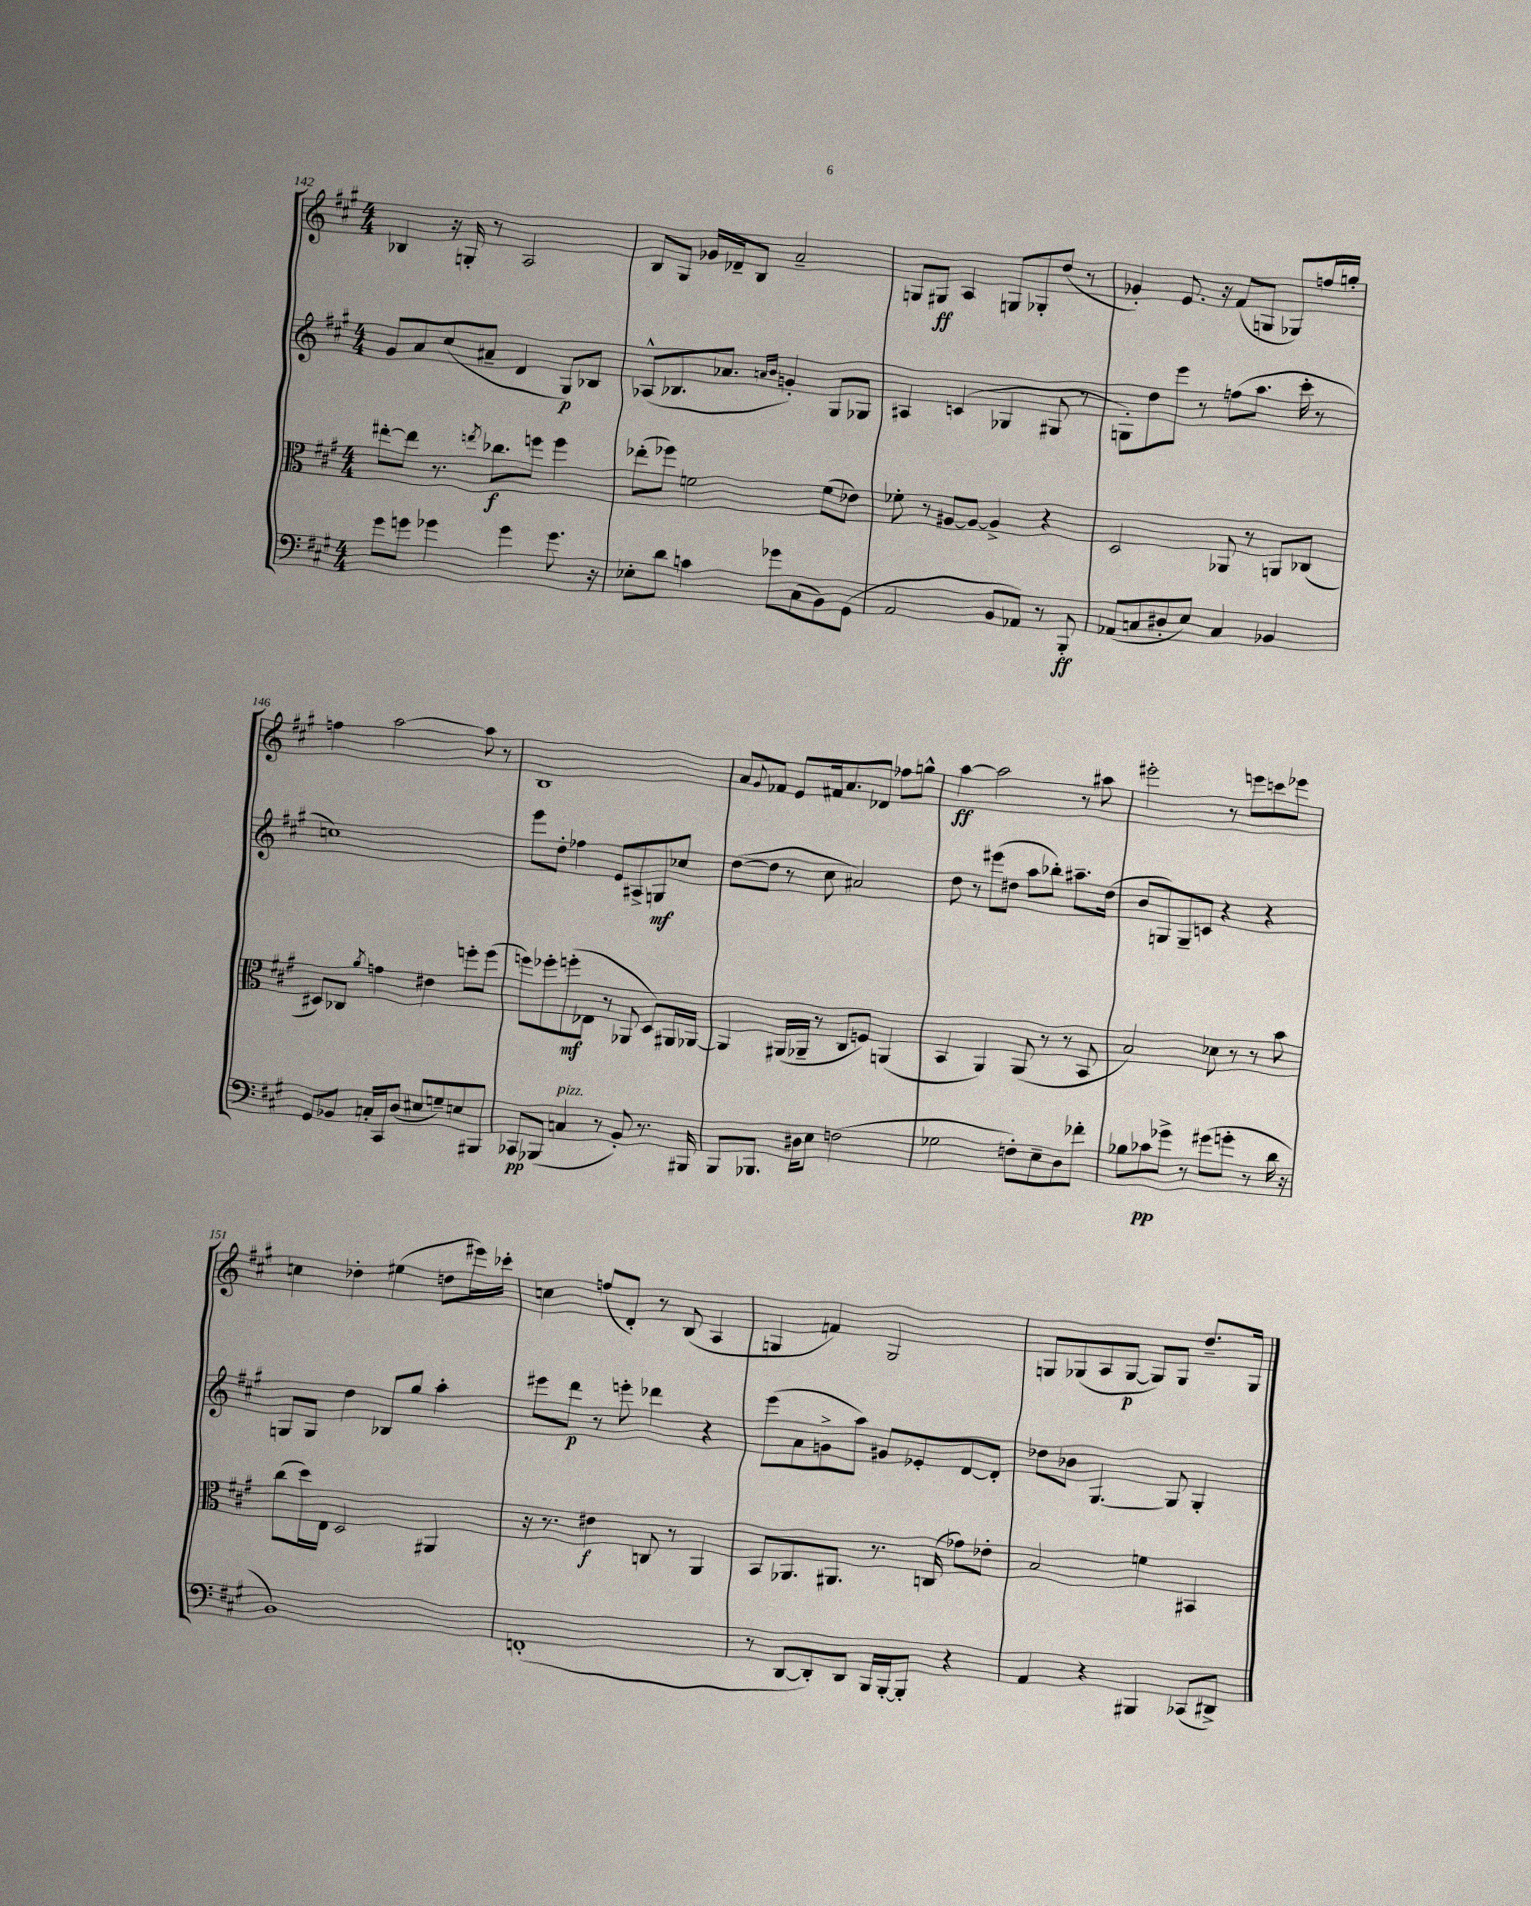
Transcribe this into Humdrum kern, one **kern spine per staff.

**kern	**dynam	**kern	**dynam	**kern	**dynam	**kern	**dynam
*part4	*part4	*part3	*part3	*part2	*part2	*part1	*part1
*staff4	*staff4	*staff3	*staff3	*staff2	*staff2	*staff1	*staff1
*clefF4	*	*clefC3	*	*clefG2	*	*clefG2	*
*k[f#c#g#]	*	*k[f#c#g#]	*	*k[f#c#g#]	*	*k[f#c#g#]	*
*M4/4	*	*M4/4	*	*M4/4	*	*M4/4	*
=142	=142	=142	=142	=142	=142	=142	=142
8g#\L	.	[8ee#X'\L	.	8g#/L	.	4B-X/	.
8gn\J	.	8ee#\J]	.	8a/	.	.	.
4g-X\	.	8.r	.	(8cc#/	.	16r	.
.	.	.	.	.	.	16Gn'/	.
.	.	.	.	8a#X~/J	.	8r	.
.	.	8qeen/	.	.	.	.	.
.	.	8.cc-X\L	f	.	.	.	.
4g-\	.	.	.	4d/	.	2A/	.
.	.	8ffn\J	.	.	.	.	.
8.g-\	.	4ff\	.	8G#/L)	p	.	.
.	.	.	.	8B-X/J	.	.	.
16r	.	.	.	.	.	.	.
=143	=143	=143	=143	=143	=143	=143	=143
8E-X'\L	.	(8ee-X'\L	.	(8A-X^^/L	.	8B/L	.
8d\J	.	8ff-X\J)	.	8.B-X/	.	8G#/J	.
4cn\	.	2fn\	.	.	.	16g-X/LL	.
.	.	.	.	8.a-X/J	.	16d-X~/J	.
.	.	.	.	.	.	8B/J	.
.	.	.	.	16qqan/LL	.	.	.
.	.	.	.	16qqb/JJ	.	.	.
8g-X\L	.	.	.	4gn'/)	.	2a~/	.
(8C#\	.	.	.	.	.	.	.
8BB\)	.	(8f\L	.	8G#/L	.	.	.
(8GG#\J	.	8e-X\J)	.	8G-X/J	.	.	.
=144	=144	=144	=144	=144	=144	=144	=144
2AA/	.	8f-X'\	.	4A#X/	.	8Gn/L	.
.	.	8r	.	.	.	8G#X/J	ff
.	.	[8A#X/L	.	(4cn/	.	4A/	.
.	.	8A#/J_	.	.	.	.	.
8BB/L	.	4A#^/]	.	4G-X/	.	8Gn/L	.
8AA-X/J)	.	.	.	.	.	8G-X'/	.
8r	.	4r	.	8G#X/	.	(8dd/J	.
8BBB'/	ff	.	.	8r	.	8r	.
=145	=145	=145	=145	=145	=145	=145	=145
(8AA-X/L	.	2D/	.	8Gn'\L)	.	4g-X'/)	.
8Cn/	.	.	.	8dd\	.	.	.
8D#X'/	.	.	.	8eee\J	.	8.e/	.
8E/J)	.	.	.	8r	.	.	.
.	.	.	.	.	.	16r	.
4C/	.	8AA-X/	.	(8ffn\L	.	(8f#/L	.
.	.	8r	.	8.aa\J	.	8Gn/J	.
4BB-X/	.	8AAn/L	.	.	.	8G-X/L)	.
.	.	.	.	16ccc#'\	.	.	.
.	.	(8C-X/J	.	8r	.	16ffn/L	.
.	.	.	.	.	.	16ggn'/JJ	.
!!LO:LB:g=z
=146	=146	=146	=146	=146	=146	=146	=146
8GG#/L	.	8D#X/L)	.	1ccn)	.	4ffn\	.
8BB-X/J	.	8C-X/J	.	.	.	.	.
.	.	8qa/	.	.	.	.	.
16Cn'/LL	.	4gn\	.	.	.	[2aa\	.
16CC#/J	.	.	.	.	.	.	.
(8D/J	.	.	.	.	.	.	.
8E#X/L	.	4e#X\	.	.	.	.	.
8Gn~/)	.	.	.	.	.	.	.
8En/	.	8ffn'\L	.	.	.	8aa\]	.
8BBB#X/J	.	(8ff\J	.	.	.	8r	.
=147	=147	=147	=147	=147	=147	=147	=147
8CC-X/L	pp	8ffn\L)	.	8eee\L	.	1B	.
(8BBB-X/J	.	8ff-X'\	.	8dd'\J	.	.	.
!LO:TX:a:i:t=pizz.	!	!	!	!	!	!	!
4Cn/	.	(8ffn'\	mf	4ff-X\	.	.	.
.	.	8E-X\J	.	.	.	.	.
8r	.	8r	.	8e/L	.	.	.
8BB'/)	.	8AA-X/	.	8A#X^/	.	.	.
8.r	.	8D/L)	.	8Gn/	mf	.	.
.	.	16AA#X/L	.	8cc-X/J	.	.	.
16BBB#X/	.	[16AA-X/JJ	.	.	.	.	.
=148	=148	=148	=148	=148	=148	=148	=148
8BBB/L	.	4AA-/]	.	([8dd\L	.	8a/L	.
.	.	.	.	.	.	8qqg#/	.
8.BBB-X/J	.	.	.	8dd\J]	.	8f-X/J	.
.	.	(16AA#X/LL	.	8r	.	8e/L	.
16D#X\KL	.	16AA-X~/JJ	.	.	.	.	.
8E\J	.	8r	.	8cc#\	.	16f#X/k	.
.	.	.	.	.	.	8.a/	.
(2Fn\	.	8C#/L	.	2a#X/)	.	.	.
.	.	8Fn/J)	.	.	.	8d-X/J	.
.	.	(4AAn/	.	.	.	8ff-X\L	.
.	.	.	.	.	.	8ggn^^\J	.
=149	=149	=149	=149	=149	=149	=149	=149
2G-X\	.	4BB/	.	8dd\	.	[4aa\	ff
.	.	.	.	8r	.	.	.
.	.	4AA/)	.	(8eee#X\L	.	2aa\]	.
.	.	.	.	8dd#X\J	.	.	.
8Fn'\L)	.	(8AA/	.	8aa\L	.	.	.
8E~\	.	8r	.	8bb-X'\J)	.	.	.
8D\	.	8r	.	8.aa#X~\L	.	8r	.
8f-X'\J	.	8BB/	.	.	.	8aa#X\	.
.	.	.	.	(16dd#\Jk	.	.	.
=150	=150	=150	=150	=150	=150	=150	=150
8B-X\L	.	2B/)	.	8b/L	.	2eee#X'\	.
8c-X\	pp	.	.	8Gn/)	.	.	.
8g-X^\J	.	.	.	8G~/	.	.	.
8r	.	.	.	8cn/J	.	.	.
(8g#X\L	.	8d-X\	.	4r	.	8r	.
8gn'\J	.	8r	.	.	.	8eeen\L	.
8r	.	8r	.	4r	.	8cccn\	.
16d\	.	8b\	.	.	.	8eee-X\J	.
16r	.	.	.	.	.	.	.
!!LO:LB:g=z
=151	=151	=151	=151	=151	=151	=151	=151
1BB)	.	(8cc#\L	.	8Gn/L	.	4ccn\	.
.	.	16dd\L)	.	8G/J	.	.	.
.	.	16E\JJ	.	.	.	.	.
.	.	2D/	.	4dd\	.	4dd-X'\	.
.	.	.	.	8B-X/L	.	(4ee#X\	.
.	.	.	.	8gg#/J	.	.	.
.	.	4AA#X/	.	4aa'\	.	8ddn\L	.
.	.	.	.	.	.	16eee#X\L)	.
.	.	.	.	.	.	16ccc-X'\JJ	.
=152	=152	=152	=152	=152	=152	=152	=152
(1FFn'	.	16r	.	8eee#X\L	.	4ccn\	.
.	.	8.r	.	.	.	.	.
.	.	.	.	8ddd\J	p	.	.
.	.	4e#X\	f	8r	.	(8ffn/L	.
.	.	.	.	8eeen'\	.	8d'/J)	.
.	.	8Cn/	.	4ddd-X\	.	8r	.
.	.	8r	.	.	.	(8B/	.
.	.	4AA/	.	4r	.	4A/	.
=153	=153	=153	=153	=153	=153	=153	=153
8r	.	8BB/L	.	(8eee\L	.	4Gn/	.
[8DD/L	.	8.AA-X/	.	8a\	.	.	.
8DD'/])	.	.	.	8gn^\	.	4fn/)	.
.	.	8.AA#X/J	.	.	.	.	.
8DD/J	.	.	.	8aa\J)	.	.	.
16BBB/LL	.	8.r	.	8g#X/L	.	2G/	.
[16BBB'/J	.	.	.	.	.	.	.
8BBB'/J]	.	.	.	8e-X'/	.	.	.
.	.	(16Cn/	.	.	.	.	.
4r	.	8g-X\L)	.	[8d/	.	.	.
.	.	8e-X'\J	.	8d'/J]	.	.	.
=154	=154	=154	=154	=154	=154	=154	=154
4AA/	.	2B/	.	8dd-X\L	.	8Gn/L	.
.	.	.	.	8b-X\J	.	(8G-X/	.
4r	.	.	.	[4.G#/	.	8A/	.
.	.	.	.	.	.	[8G-/J	p
4BBB#X/	.	4fn\	.	.	.	8G-/L])	.
.	.	.	.	8G#/]	.	8G-/J	.
(8CC-X/L	.	4BB#X/	.	4G#'/	.	8.dd~/L	.
8DD#X^/J)	.	.	.	.	.	.	.
.	.	.	.	.	.	16G-/Jk	.
==	==	==	==	==	==	==	==
*-	*-	*-	*-	*-	*-	*-	*-
